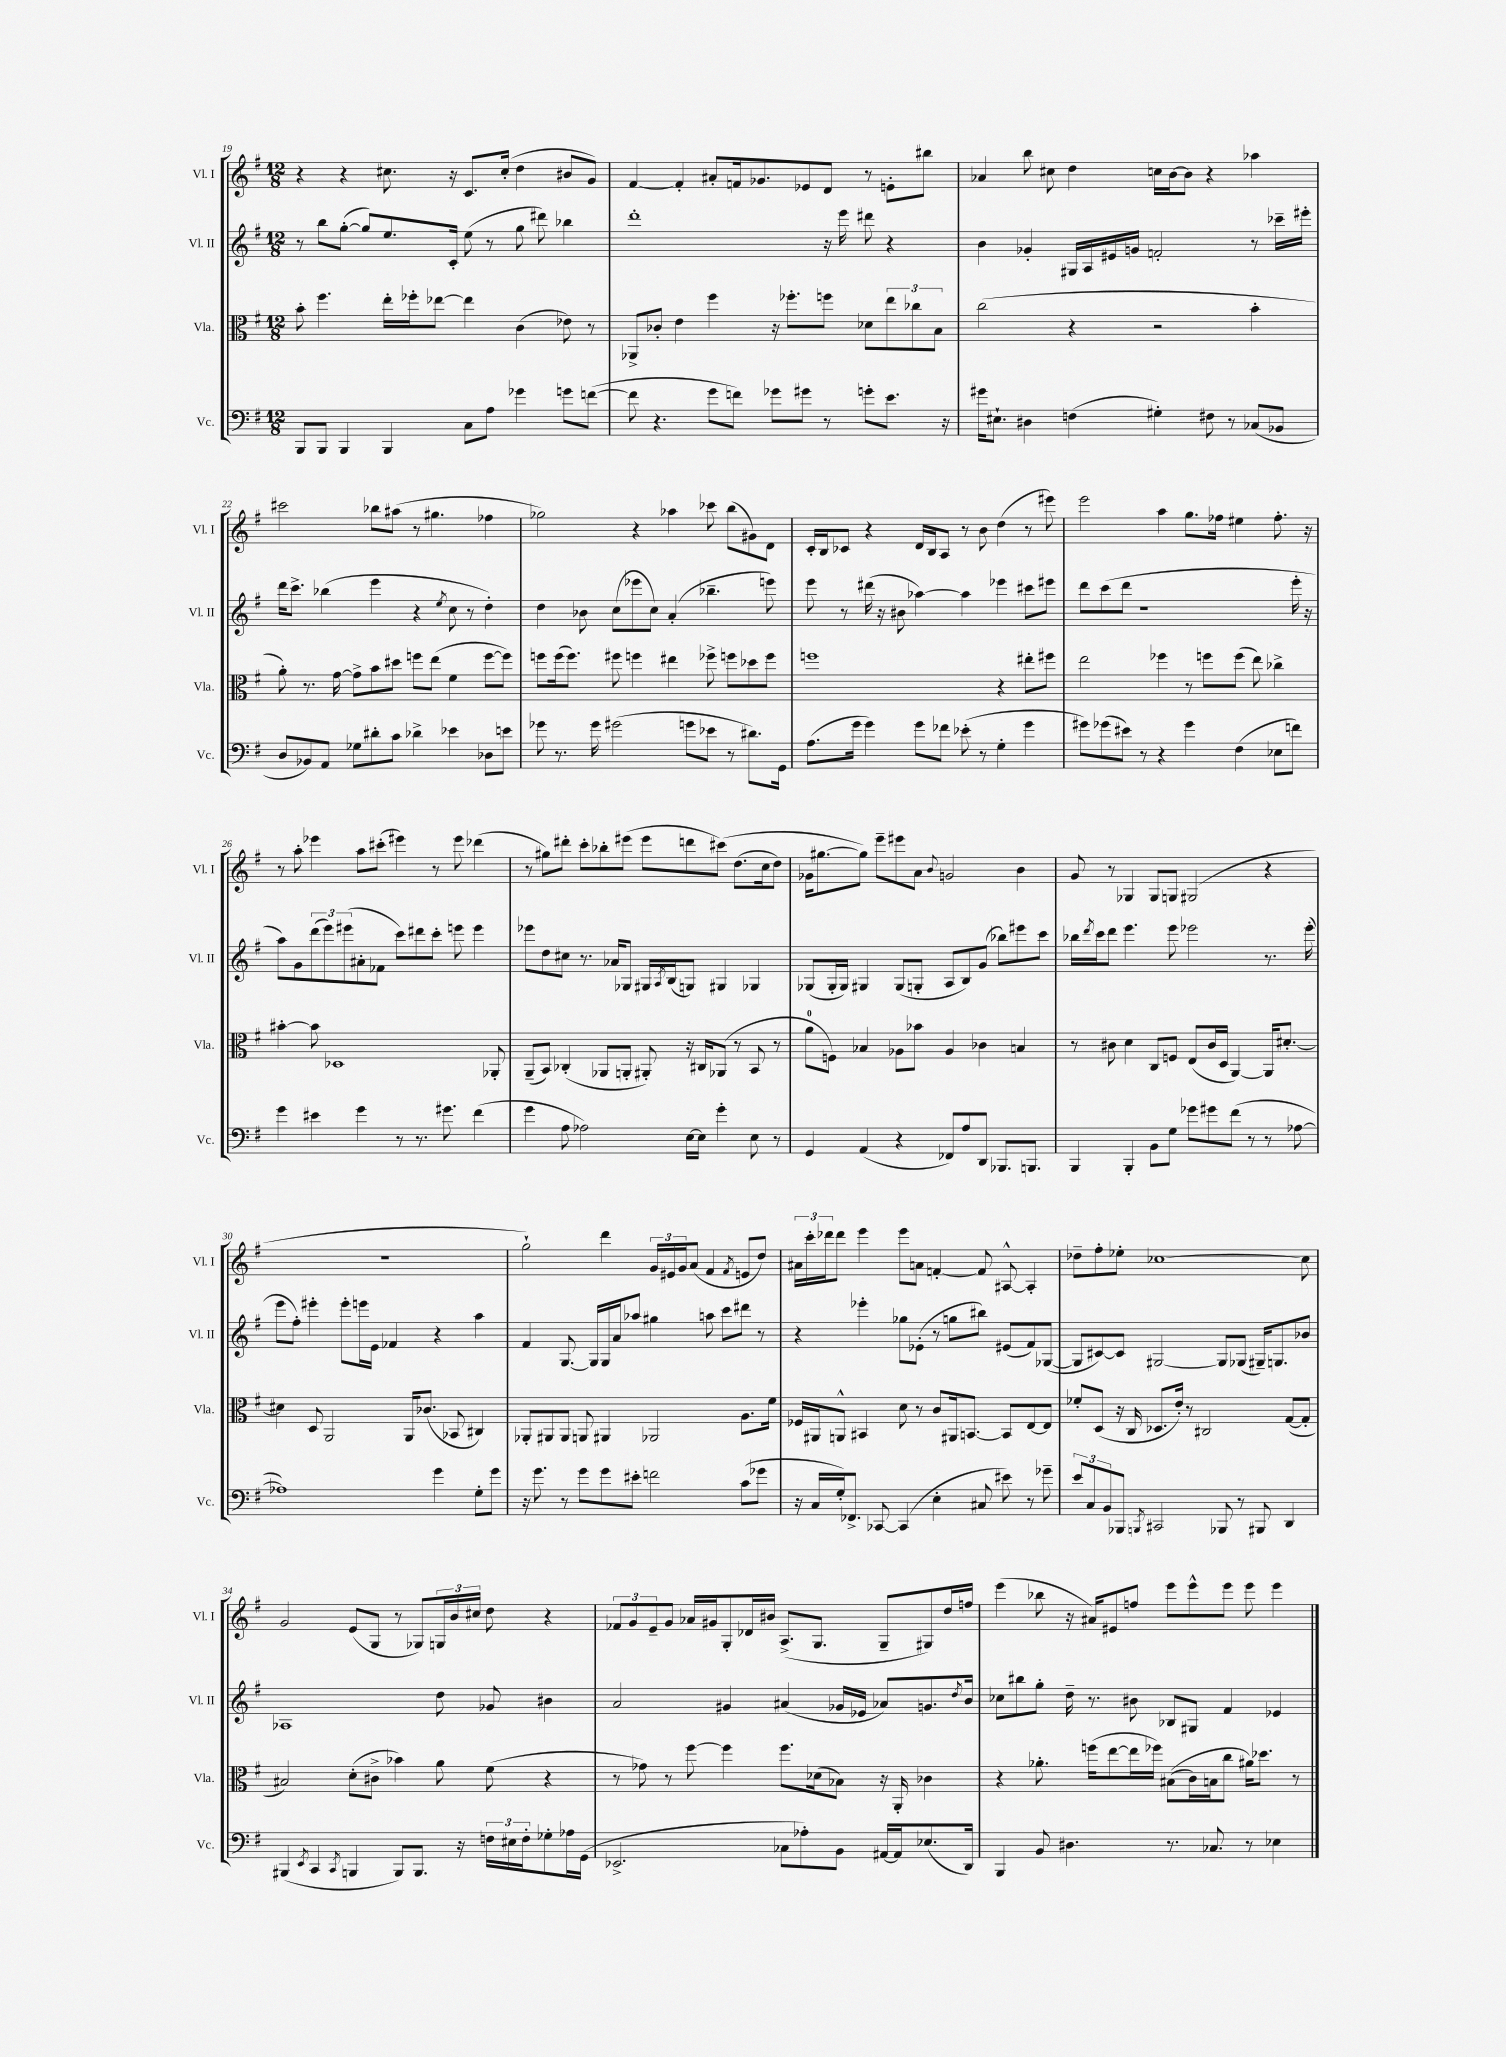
<<
\new StaffGroup <<
\new Staff = "s0" \with { instrumentName = "Vl. I" shortInstrumentName = "Vl. I" } {
    \clef treble \key g \major \numericTimeSignature \time 12/8
    r4 r4 cis''8. r16 c'8. cis''16-.( d''4 bis'8 g'8) |
    fis'4~ fis'4-. ais'8-. f'16 ges'8. ees'8 d'8 r8 e'8-. bis''8 |
    aes'4 b''8 cis''8 d''4 c''16 b'16~ b'8 r4 aes''4 |
    cis'''2 bes''8 ais''8( r8 gis''4. fes''4 |
    ges''2) r4 aes''4 ces'''8 b''8( gis'8) d'8 |
    c'16-. b16 ces'8 r4 d'16 b16 a8 r8 b'8 d''4( r8 eis'''8) |
    e'''2 a''4 g''8. fes''16 eis''4 fes''8.-. r16 |
    r8 a''8-. ees'''4 a''8 cis'''8-.( eis'''4) r8 eis'''8 des'''4( |
    r8 gis''8) dis'''8-. c'''8-. bes''8-. eis'''8( eis'''8 d'''8 cis'''8)\( d''8.( c''16 d''8) |
    ges'16 gis''8.~ gis''8\) e'''8-- eis'''8 a'8 \appoggiatura { b'8 } g'2 b'4 |
    g'8 r8 ges4 ges8 g8 gis2( r4 |
    r1. |
    g''2-!) d'''4 \tuplet 3/2 { g'16 eis'16 g'16 } a'8( fis'4 \acciaccatura { fis'8 } e'8 d''8) |
    \tuplet 3/2 { ais'16 c'''16-. des'''16 } des'''8 e'''4 e'''8 a'8 f'4~-. f'8 ais8~-^ ais4-. |
    des''8-- fis''8-. ees''8-. ces''1~ ces''8 |
    g'2 e'8( g8 r8 ges8) \tuplet 3/2 { g16 b'16 cis''16 } d''8 r4 |
    \tuplet 3/2 { fes'8 g'8 e'8-- } g'8 aes'16 gis'16 g8-. des'16 bis'16 a8.->( g8. g8-- gis8) d''16 f''16 |
    e'''4( bes''8 r16 ais'16) eis'8 f''8 e'''8 e'''8-^ e'''8 e'''8 e'''4 \bar "|." |
}
\new Staff = "s1" \with { instrumentName = "Vl. II" shortInstrumentName = "Vl. II" } {
    \clef treble \key g \major \numericTimeSignature \time 12/8
    r8 b''8 g''8~-.( g''8) e''8. c'16-. e''8( r8 g''8 dis'''8) bes''4 |
    d'''1-. r16 e'''16 dis'''8 r4 |
    b'4 ges'4-. gis16 a16 eis'16 g'16 f'2-. r8 ces'''16-- eis'''16-. |
    d'''16 c'''8.-> bes''4( e'''4 r4 \acciaccatura { e''8 } c''8 r8 d''4-.) |
    d''4 bes'8 c''8( ees'''8 c''8) a'4-.( bes''4.-- e'''8) |
    e'''8 r8 dis'''16( r16 bis'8 aes''4~) aes''4 ees'''4 cis'''8 eis'''8 |
    d'''8 c'''8( d'''8 r1 e'''16-. r16 |
    a''8) g'8 \tuplet 3/2 { d'''8( e'''8) eis'''8( } ais'8-. fes'8 c'''8) dis'''8 c'''8-. e'''8 e'''4 |
    ees'''8 d''8 cis''8 r8. aes'16 ges8 gis16 \acciaccatura { a8 } b16( g8) gis4 ges4 |
    ges8( ges16-. ges16) gis4 gis8( g8-. a8 b8) g'8( bes''8) eis'''8 c'''8 |
    bes''16 \acciaccatura { d'''8 } c'''16 d'''8 e'''4. e'''8 ees'''2 r8. ees'''16-.( |
    e'''8 fis''8-.) eis'''4-. eis'''8-. e'''16 e'16 fes'4 r4 a''4 |
    fis'4 g8.~ g16 g16 a'16 aes''8 gis''4 a''8 c'''8 dis'''8 r8 |
    r4 ees'''4-. ges''8 ees'8-.( r8 g''8 bis''8) eis'8( fis'8) ges8~( |
    ges8 cis'8~) cis'8 gis2~ gis8 ges8( gis16--) g8. bes'8 |
    aes1 d''8 ges'8 bis'4 |
    a'2 gis'4 ais'4( ges'16 ees'16 aes'8) g'8. \acciaccatura { d''8 } b'16 |
    ces''8 bis''8 g''8-. d''16-- r8. bis'8 bes8 gis8 fis'4 ees'4 \bar "|." |
}
\new Staff = "s2" \with { instrumentName = "Vla." shortInstrumentName = "Vla." } {
    \clef alto \key g \major \numericTimeSignature \time 12/8
    b'8-. fis''4. e''16-. fes''16-. ees''8~ ees''4 c'4( ees'8) r8 |
    aes,8-> ces'8-. e'4 fis''4 r16 fes''8.-. f''8 des'8 \tuplet 3/2 { e''8 ces''8 b8 } |
    c''2( r4 r2 b'4-. |
    a'8-.) r8. g'16~ g'8-> b'8 dis''8 f''8 e''8( fis'4 f''8~ f''8) |
    f''8 f''16( f''8.) fis''8 f''4 eis''4 fes''8-> f''8 des''8 f''8 |
    f''1 r4 eis''8-. fis''8 |
    e''2 fes''4 r8 f''8 f''8( e''8) ces''4-> |
    bis'4~-. bis'8 des1 aes,8-. |
    a,8--( b,8) ces4-.( aes,8 a,8-. ais,8-.) r16 cis16 aes,8( r8 b,8 r8 |
    a'8-0 f8) bes4 aes8 bes'8 aes4 ces'4 b4 |
    r8 cis'8 d'4 c8 f8 e8( cis'16 d16 a,4~) a,16 dis'8.~-. |
    dis'4 d8 a,2 a,16 ces'8.( bes,8 cis4) |
    aes,8-. ais,8 ais,8 a,8 ais,4 aes,2 a8. fis'16 |
    fes16 ais,16 a,8-^ bis,4 d'8 r8 c'8 ais,16 b,8.~ b,8 e8~ e8 |
    fes'8-. d8( r16 c16 des8. e'16-.) r8 cis2 g8~( g8-. |
    bis2) d'8-.( cis'8-> bes'4) a'8 fis'8( r4 |
    r8 ges'8) r8 fis''8~ fis''4 fis''8. des'16( bes8) r16 a,16-. ces'4 |
    r4 aes'8.-. f''16( e''8~ e''16 fes''16) bis8(\( c'16) b16 c''8 ais'16\) des''8. r8 \bar "|." |
}
\new Staff = "s3" \with { instrumentName = "Vc." shortInstrumentName = "Vc." } {
    \clef bass \key g \major \numericTimeSignature \time 12/8
    b,,8 b,,8 b,,4 b,,4 c8 a8 ges'4 g'8 f'8~( |
    f'8 r4. g'8 f'8) ges'8 gis'8 r8 g'8-. e'8. r16 |
    gis'16 eis8.-! dis4 f4( gis4-.) fis8 r8 ces8( bes,8 |
    d8 bes,8) a,8 ges8 dis'8-. c'8 des'4-> ees'4 des8 e'8 |
    ges'8 r8. ges'16 gis'2( g'8 ees'8 r8 dis'8.) g,16 |
    a8.( g'16 g'4) g'8 fes'8 ees'8-.( r8 g4-. g'4 |
    gis'8) ges'8( eis'8) r8 r4 ges'4 fis4( ees8 f'8) |
    g'4 eis'4 g'4 r8 r8. gis'8. fis'4( |
    g'4 a8 aes2) e16~ e16 g'4-. e8 r8 |
    g,4 a,4( r4 fes,8) a8 d,8 bes,,8. b,,8. |
    b,,4 b,,4-. b,8 g8 ges'8 gis'8 fis'8( r8 r8 aes8~ |
    aes1) g'4 g8-. g'8 |
    r16 g'8. r8 g'8 g'8 eis'8-. f'2 c'8( ges'8 |
    r16 c16 g16-.) fes,8.-> ces,8~ ces,4( e4-. cis8 eis'8) r8 ges'8-- |
    \tuplet 3/2 { e'8 c8 b,8 } bes,,8 \acciaccatura { b,,8 } cis,2 bes,,8 r8 bis,,8 d,4 |
    bis,,4( \acciaccatura { e,8 } c,4 \acciaccatura { c,8 } b,,4 b,,8) b,,8. r16 \tuplet 3/2 { f16 eis16 f16-. } ges8-. aes16 g,16( |
    ees,2.-> ces8 aes8-.) b,8 ais,16~ ais,16 ees8.( d,16) |
    b,,4 b,8 dis4. r8. ces8. r8 ees4 \bar "|." |
}
>>
>>
\layout { \context { \Score currentBarNumber = #19 } }
